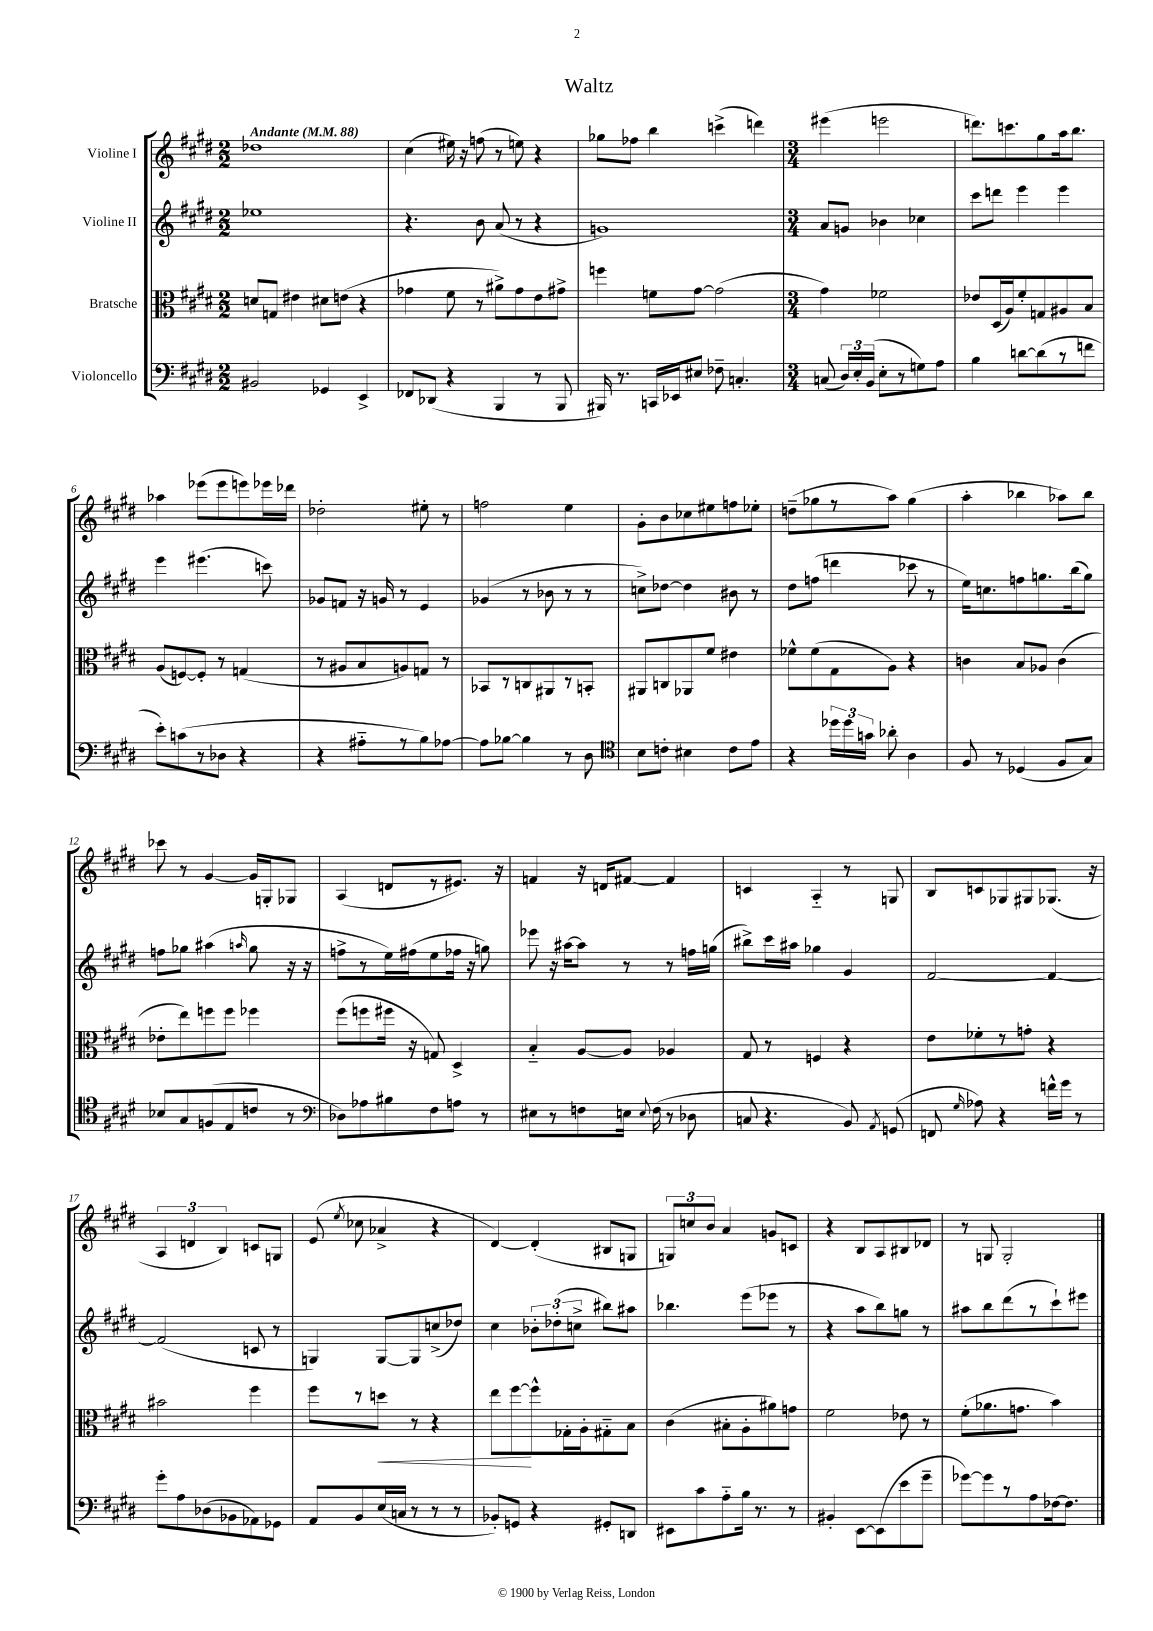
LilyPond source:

\header { title = "Waltz" }
<<
\new StaffGroup <<
\new Staff = "s0" \with { instrumentName = "Violine I" } {
    \clef treble \key e \major \numericTimeSignature \time 2/2 \tempo "Andante" 4 = 88
    \autoBeamOff des''1 |
    cis''4( eis''16) r16 f''8( r8 e''8) r4 |
    ges''8[ fes''8] b''4 c'''4->( d'''4) |
    \numericTimeSignature \time 3/4 eis'''4( e'''2 |
    d'''8.[) c'''8. gis''8 a''16 b''8.] |
    aes''4 ees'''8[( ees'''8 e'''8) ees'''16 des'''16] |
    des''2-. eis''8-. r8 |
    f''2 e''4 |
    gis'8[-. b'8 ces''8 eis''8 f''8 ees''8]-. |
    d''8[--( ges''8 r8 a''8]) ges''4( |
    a''4-. bes''4 aes''8[) bes''8] |
    ces'''8 r8 gis'4~ gis'16[ g16-. ges8] |
    a4( d'8[ r8 eis'8.]) r16 |
    f'4 r16 d'16[ fis'8]~ fis'4 |
    c'4 a4-_ r8 g8 |
    b8[ c'8 ges8 gis8 ges8.]( r16 |
    \tuplet 3/2 { a4 d'4 b4) } c'8[ g8] |
    e'8( \acciaccatura { e''8 } ces''8 aes'4-> r4 |
    dis'4~) dis'4-.( bis8[ g8] |
    \tuplet 3/2 { g8[) c''8 b'8] } a'4 g'8[ c'8] |
    r4 b8[ a8 bis8 des'8] |
    r8 g8 g2-. \bar "|." |
}
\new Staff = "s1" \with { instrumentName = "Violine II" } {
    \clef treble \key e \major \numericTimeSignature \time 2/2
    \autoBeamOff ees''1 |
    r4. b'8 a'8( r8 r4 |
    g'1) |
    \numericTimeSignature \time 3/4 a'8[ g'8] bes'4 ces''4 |
    cis'''8[ d'''8] e'''4 e'''4 |
    e'''4 eis'''4.( c'''8) |
    ges'8[ f'8] r16 g'16 r8 e'4 |
    ges'4( r8 bes'8 r8 r8 |
    c''8[->) des''8]~ des''4 bis'8 r8 |
    dis''8[ f''8]( d'''4 ces'''8 r8 |
    e''16[) c''8. f''8 g''8. b''16( g''8]) |
    f''8[ ges''8] ais''4( \grace { a''16 } ges''8 r16 r16 |
    f''8[-> r8 e''16) fis''16( e''8 fes''16] r16 g''8) |
    ees'''8 r16 ais''16[~ ais''8] r8 r8 f''16[ g''16]( |
    bis''8[->) cis'''16 ais''16] ges''4 gis'4 |
    fis'2~ fis'4~ |
    fis'2( c'8 r8 |
    g4) g8[~ g8 c''8->( des''8]) |
    cis''4 \tuplet 3/2 { bes'8[-. des''8-.( c''8]-> } bis''8[) ais''8] |
    bes''4. e'''8[( ees'''8] r8 |
    r4 a''8[ b''8) g''8] r8 |
    ais''8[ b''8 dis'''8( r8 cis'''8-!) eis'''8] \bar "|." |
}
\new Staff = "s2" \with { instrumentName = "Bratsche" } {
    \clef alto \key e \major \numericTimeSignature \time 2/2
    \autoBeamOff d'8[ g8] eis'4 dis'8[ e'8]( r4 |
    ges'4 fis'8 r8 ais'8[->) ges'8 e'8 gis'8]-> |
    f''4 f'8[ gis'8]~ gis'2( |
    \numericTimeSignature \time 3/4 gis'4) fes'2 |
    ees'8[ dis16( a16) fis'8-. g8 ais8 b8] |
    a8[( f8~) f8]-. r8 g4( |
    r8 ais8[ b8 a8) g8] r8 |
    bes,8[ r8 c8 ais,8 r8 b,8]-. |
    ais,8[ c8 aes,8 fis'8] eis'4 |
    fes'8[-^ fes'8( gis8 a8]) r4 |
    c'4 b8[ aes8] c'4( |
    ees'8[-. e''8) f''8 f''8] fes''4 |
    fis''8[( f''8 fis''16] r16 g8) dis4-> |
    b4-_ a8[~ a8] aes4 |
    gis8 r8 f4 r4 |
    e'8[ fes'8-. r8 g'8]-. r4 |
    bis'2 fis''4 |
    fis''8[ r8 d''8]\< r8 r4 |
    e''8[ fis''8~\! fis''8-^ ges16-. a16-. gis8-_ b8] |
    cis'4( bis8[-. a8-. ais'8) g'8] |
    fis'2 ees'8 r8 |
    fis'8[-.( aes'8. g'8.] b'4) \bar "|." |
}
\new Staff = "s3" \with { instrumentName = "Violoncello" } {
    \clef bass \key e \major \numericTimeSignature \time 2/2
    \autoBeamOff bis,2 ges,4 e,4-> |
    fes,8[ des,8]( r4 b,,4 r8 b,,8 |
    bis,,16) r8. c,16[ ees,16 eis8] fes8-- c4.-. |
    \numericTimeSignature \time 3/4 c8( \tuplet 3/2 { dis16[) e16-. b,16]( } e8[-. r8 g8) a8] |
    b4 d'8[~ d'8( r8 f'8] |
    e'8[-.) c'8( r8 des8] r4 |
    r4 ais8[-_ r8 b8) aes8]~ |
    aes8[ bes8]~ bes4 r8 dis8 |
    \clef tenor b8[ c'8]-. bis4 c'8[ e'8] |
    r4 \tuplet 3/2 { des''16[ des''16 g'16] } aes'8-. a4 |
    fis8 r8 des4( fis8[ gis8]) |
    bes8[ gis8 f8( e8 c'8] r8 |
    \clef bass des8[) aes8 bis8 fis8 a8] r8 |
    eis8[ r8 f8 e16] \appoggiatura { e8 } f16( r8 des8 |
    c8 r4. b,8) \acciaccatura { a,8 } g,8( |
    f,8 \grace { gis16 } aes8) r4 f'16[-^ gis'16] r8 |
    gis'8[-. a8 des8( bes,8 aes,8) ges,8] |
    a,8[ b,8 e16( c16] r8 r8 r8 |
    bes,8[-.) g,8] r4 gis,8[-. d,8] |
    eis,8[ cis'8 a8-_ b16] r8. r8 |
    bis,4-. e,8[~ e,8( e'8 gis'8]-- |
    ges'8[~) ges'8 r8 a8 fes16~ fes8.] \bar "|." |
}
>>
>>
